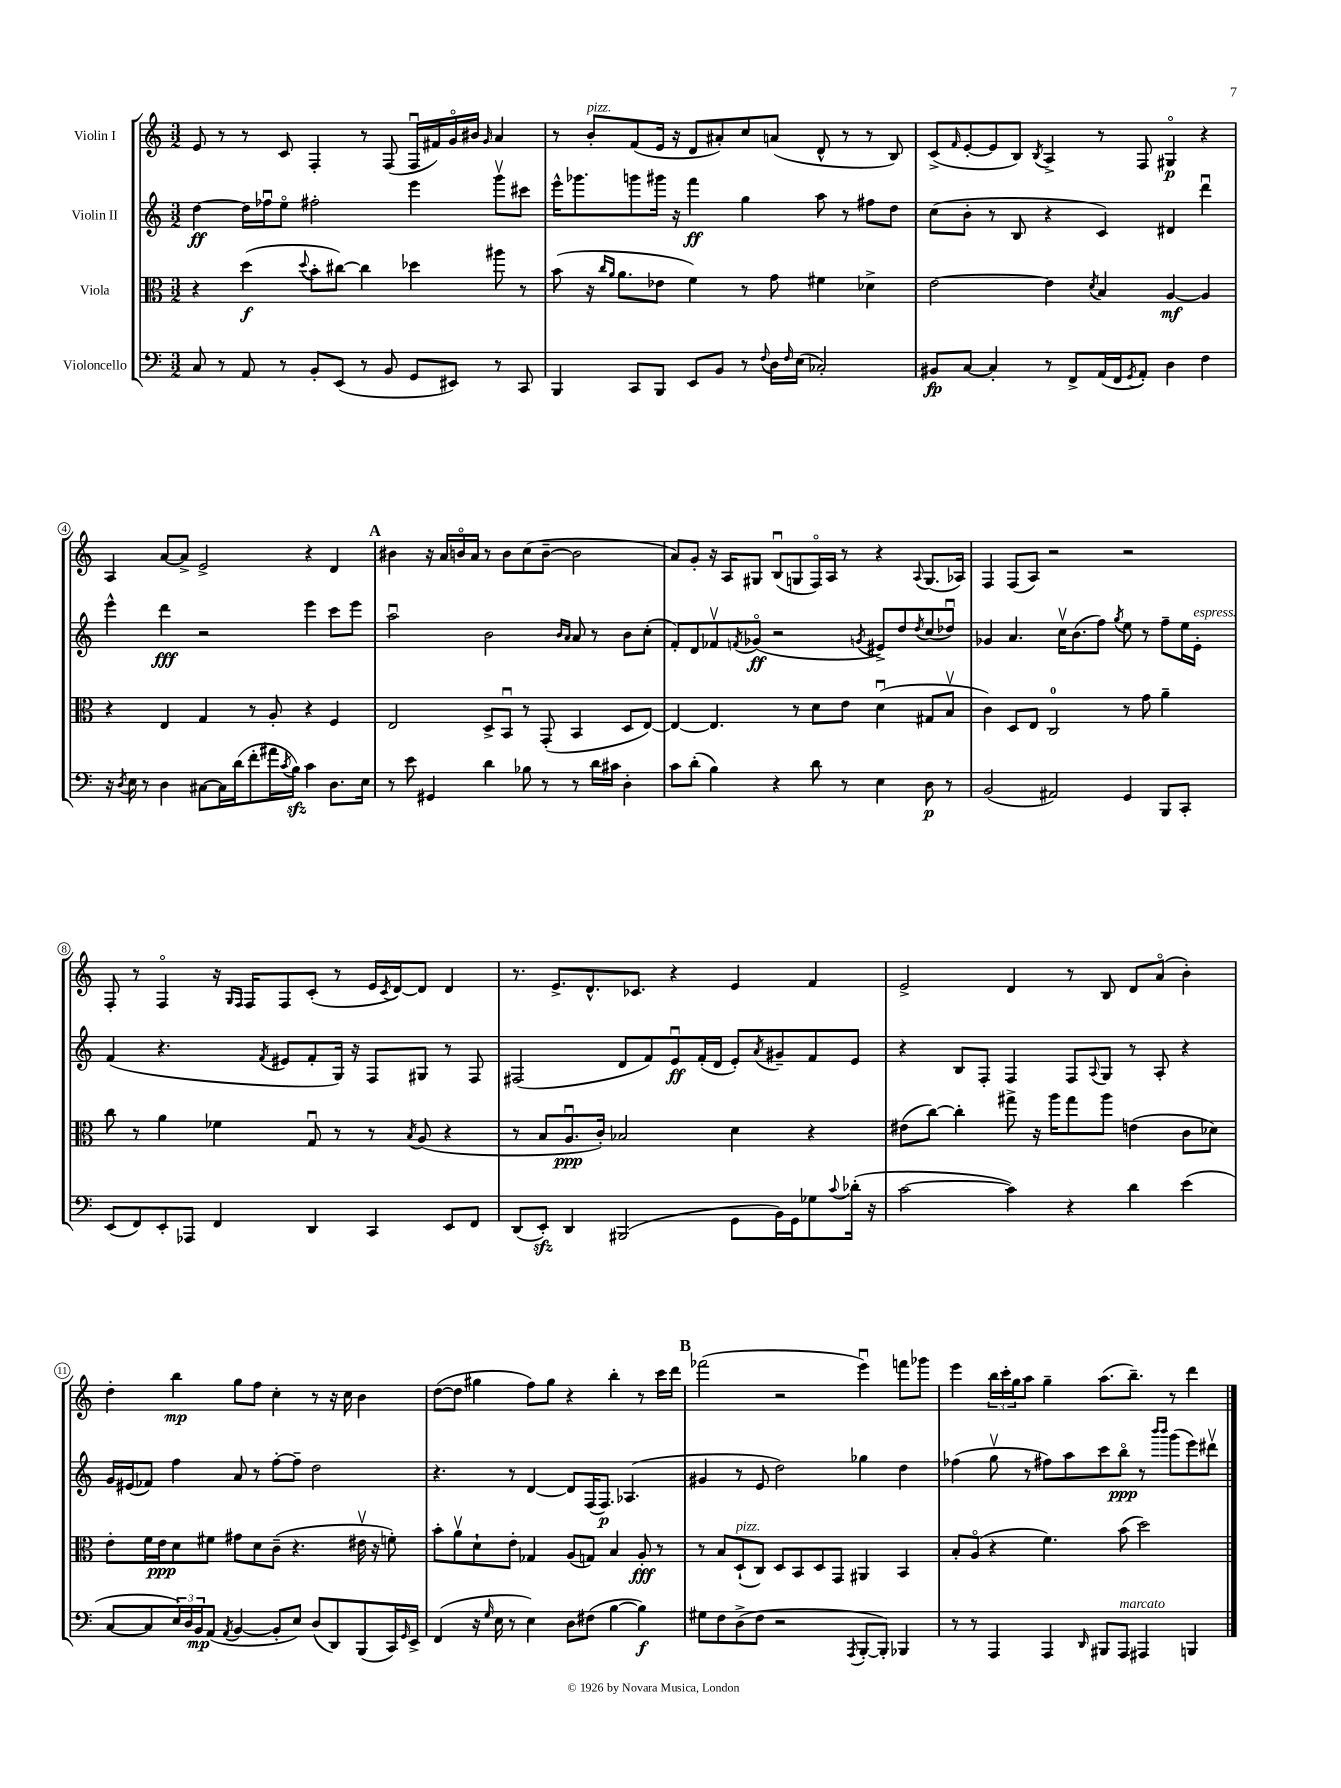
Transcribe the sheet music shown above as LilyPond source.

<<
\new StaffGroup <<
\new Staff = "s0" \with { instrumentName = "Violin I" } {
    \clef treble \key c \major \numericTimeSignature \time 3/2
    e'8 r8 r8 c'8 f4-. r8 f8( f16\downbow fis'16) g'16\flageolet bis'16 \grace { g'16 } a'4 |
    r8 b'8-.^\markup { \italic "pizz." } f'8( e'16 r16 d'8 ais'8-.) c''8 a'8( d'8-^ r8 r8 b8) |
    c'8->( \grace { f'16 } e'8~-. e'8 b8) \acciaccatura { b8 } a4-> r8 f8 gis4\flageolet\p r4 |
    a4 a'8~ a'8-> e'2-> r4 d'4 |
    \mark \markup { \bold "A" } bis'4 r16 a'16 b'16\flageolet a'16 r8 b'8 c''8( b'8~-- b'2 |
    a'8) g'8-. r16 a16 gis8 b8\downbow( g8 f16\flageolet) a16 r8 r4 \appoggiatura { a8 } g8.( aes16) |
    f4 f8( a8) r2 r2 |
    f8-. r8 f4\flageolet r16 \grace { g16 f16 } f16 f8 c'8-.( r8 e'16 \acciaccatura { c'8 } d'16~) d'8 d'4 |
    r8. e'8.-> d'8.-^ ces'8. r4 e'4 f'4 |
    e'2-> d'4 r8 b8 d'8 a'8\flageolet( b'4-.) |
    d''4-. b''4\mp g''8 f''8 c''4-. r8 r16 c''16 b'4 |
    d''8~( d''8 gis''4 f''8) gis''8 r4 b''4-. r8 c'''16 d'''16 |
    \mark \markup { \bold "B" } fes'''2( r2 e'''4\downbow) f'''8 ges'''8 |
    e'''4 \tuplet 3/2 { b''16 c'''16-. g''16 } a''8 g''4-- a''8.( b''8.--) r8 d'''4 \bar "|." |
}
\new Staff = "s1" \with { instrumentName = "Violin II" } {
    \clef treble \key c \major \numericTimeSignature \time 3/2
    d''4~\ff d''16 fes''16\downbow e''8\flageolet fis''2-. e'''4 g'''8\upbow cis'''8 |
    e'''16-^ ges'''8. g'''8 gis'''16 r16 f'''4\ff g''4 a''8 r8 fis''8 d''8 |
    c''8( b'8-. r8 b8 r4 c'4) dis'4 d'''4\downbow |
    e'''4-^ d'''4\fff r2 e'''4 c'''8 e'''8 |
    \mark \markup { \bold "A" } a''2\downbow b'2 \grace { b'16 a'16 } a'8 r8 b'8 c''8-.( |
    f'8-.) d'8 fes'8\upbow \acciaccatura { f'8 } ges'8\flageolet\ff( r2 \acciaccatura { g'8 } eis'8->) d''8 \acciaccatura { d''8 } c''8( des''8\downbow) |
    ges'4 a'4. c''16\upbow b'8.( f''8) \acciaccatura { g''8 } e''8 r8 f''8-- e''16 e'16-.^\markup { \italic "espress." } |
    f'4( r4. \acciaccatura { f'8 } eis'8 f'8-. g16) r16 f8 gis8 r8 f8 |
    fis2( d'8 f'8) e'8\downbow\ff f'16-.( d'16 e'8-.) \acciaccatura { a'8 } gis'8-- f'8 e'8 |
    r4 b8 f8-. f4 f8 \appoggiatura { a8 } g8 r8 a8-. r4 |
    g'16 eis'16( fes'8) f''4 a'8 r8 f''8~-. f''8-- d''2 |
    r4. r8 d'4~ d'8 f16( f8.\p) aes4.( |
    \mark \markup { \bold "B" } gis'4 r8 e'8 d''2) ges''4 d''4 |
    fes''4( g''8\upbow r8 fis''8) a''8 c'''8 b''8\flageolet\ppp r8 \grace { b'''16 b'''16 } g'''8( e'''8) dis'''8\upbow \bar "|." |
}
\new Staff = "s2" \with { instrumentName = "Viola" } {
    \clef alto \key c \major \numericTimeSignature \time 3/2
    r4 d''4\f( \appoggiatura { d''8 } b'8-. cis''8~) cis''4 des''4 ais''8 r8 |
    b'8( r16 \grace { c''16 a'16 } a'8. ees'8 f'4) r8 g'8 fis'4 des'4-> |
    e'2~ e'4 \acciaccatura { d'8 } b4 a4~\mf a4 |
    r4 e4 g4 r8 a8-. r4 f4 |
    \mark \markup { \bold "A" } e2 d8-> b,8\downbow r8 g,8-.( b,4 d8 e8~) |
    e4~ e4. r8 d'8 e'8 d'4\downbow( gis8 b8\upbow |
    c'4) d8 e8 c2-0 r8 g'8 a'4-- |
    c''8 r8 a'4 fes'4 g8\downbow r8 r8 \acciaccatura { b8 } a8( r4 |
    r8 b8 a8.\downbow\ppp c'16-.) bes2 d'4 r4 |
    eis'8( c''8~) c''4-. gis''8-> r16 a''16 gis''8 a''8 e'4( c'8 des'8) |
    e'8-. f'16 e'16\ppp d'8 fis'8 gis'8 d'8 c'8--( r4. eis'16\upbow r16 f'8-.) |
    b'8-. a'8\upbow d'8-! e'8-. ges4 a8( g8) b4 a8-.\fff r8 |
    \mark \markup { \bold "B" } r8 b8 d8-!^\markup { \italic "pizz." }( c8) d8 b,8 d8 g,8 ais,4 b,4 |
    b8-. a8\flageolet( r4 f'4.) b'8( d''2) \bar "|." |
}
\new Staff = "s3" \with { instrumentName = "Violoncello" } {
    \clef bass \key c \major \numericTimeSignature \time 3/2
    c8 r8 a,8 r8 b,8-. e,8( r8 b,8 g,8 eis,8) r8 c,8 |
    b,,4 c,8 b,,8 e,8 b,8 r8 \appoggiatura { f8 } d16 \grace { f16 } e16( ces2-.) |
    bis,8\fp c8~ c4-. r8 f,8-> a,16( f,16 \acciaccatura { g,8 } a,8-.) d4 f4 |
    r16 \acciaccatura { d8 } e16 r8 d4 cis8~ cis16 d'16( f'8-. ais'16 \acciaccatura { c'8 } b16\sfz) c'4 d8. e16 |
    \mark \markup { \bold "A" } r8 e'8 gis,4 d'4 bes8 r8 r8 d'16 cis'16 d4-. |
    c'8 d'8-.( b4) r4 d'8 r8 e4 d8\p r8 |
    b,2( ais,2) g,4 b,,8 c,8-. |
    e,8( f,8) e,8-. aes,,8 f,4 d,4 c,4 e,8 f,8 |
    d,8( e,8-.\sfz) d,4 bis,,2( g,8 b,16) g,16 ges8 \appoggiatura { c'8 } des'16-.( r16 |
    c'2~ c'4) r4 d'4 e'4( |
    c8~ c8 \tuplet 3/2 { e16) d16 b,16\mp } a,8( \acciaccatura { a,8 } b,4~ b,8-. e8) d8( d,8) b,,8( c,16) \grace { g,16 } e,16-> |
    f,4( r16 \grace { g16 } e16 r8 e4) d8 fis8( b4~ b4\f) |
    \mark \markup { \bold "B" } gis8 f8 d8->( f8 r2 \acciaccatura { a,,8 } b,,8~-. b,,8-.) bes,,4 |
    r8 r8 a,,4 a,,4 \grace { d,16 } bis,,8 a,,8^\markup { \italic "marcato" } ais,,4 b,,4 \bar "|." |
}
>>
>>
\layout { \context { \Score \override BarNumber.stencil = #(make-stencil-circler 0.1 0.3 ly:text-interface::print) } }
